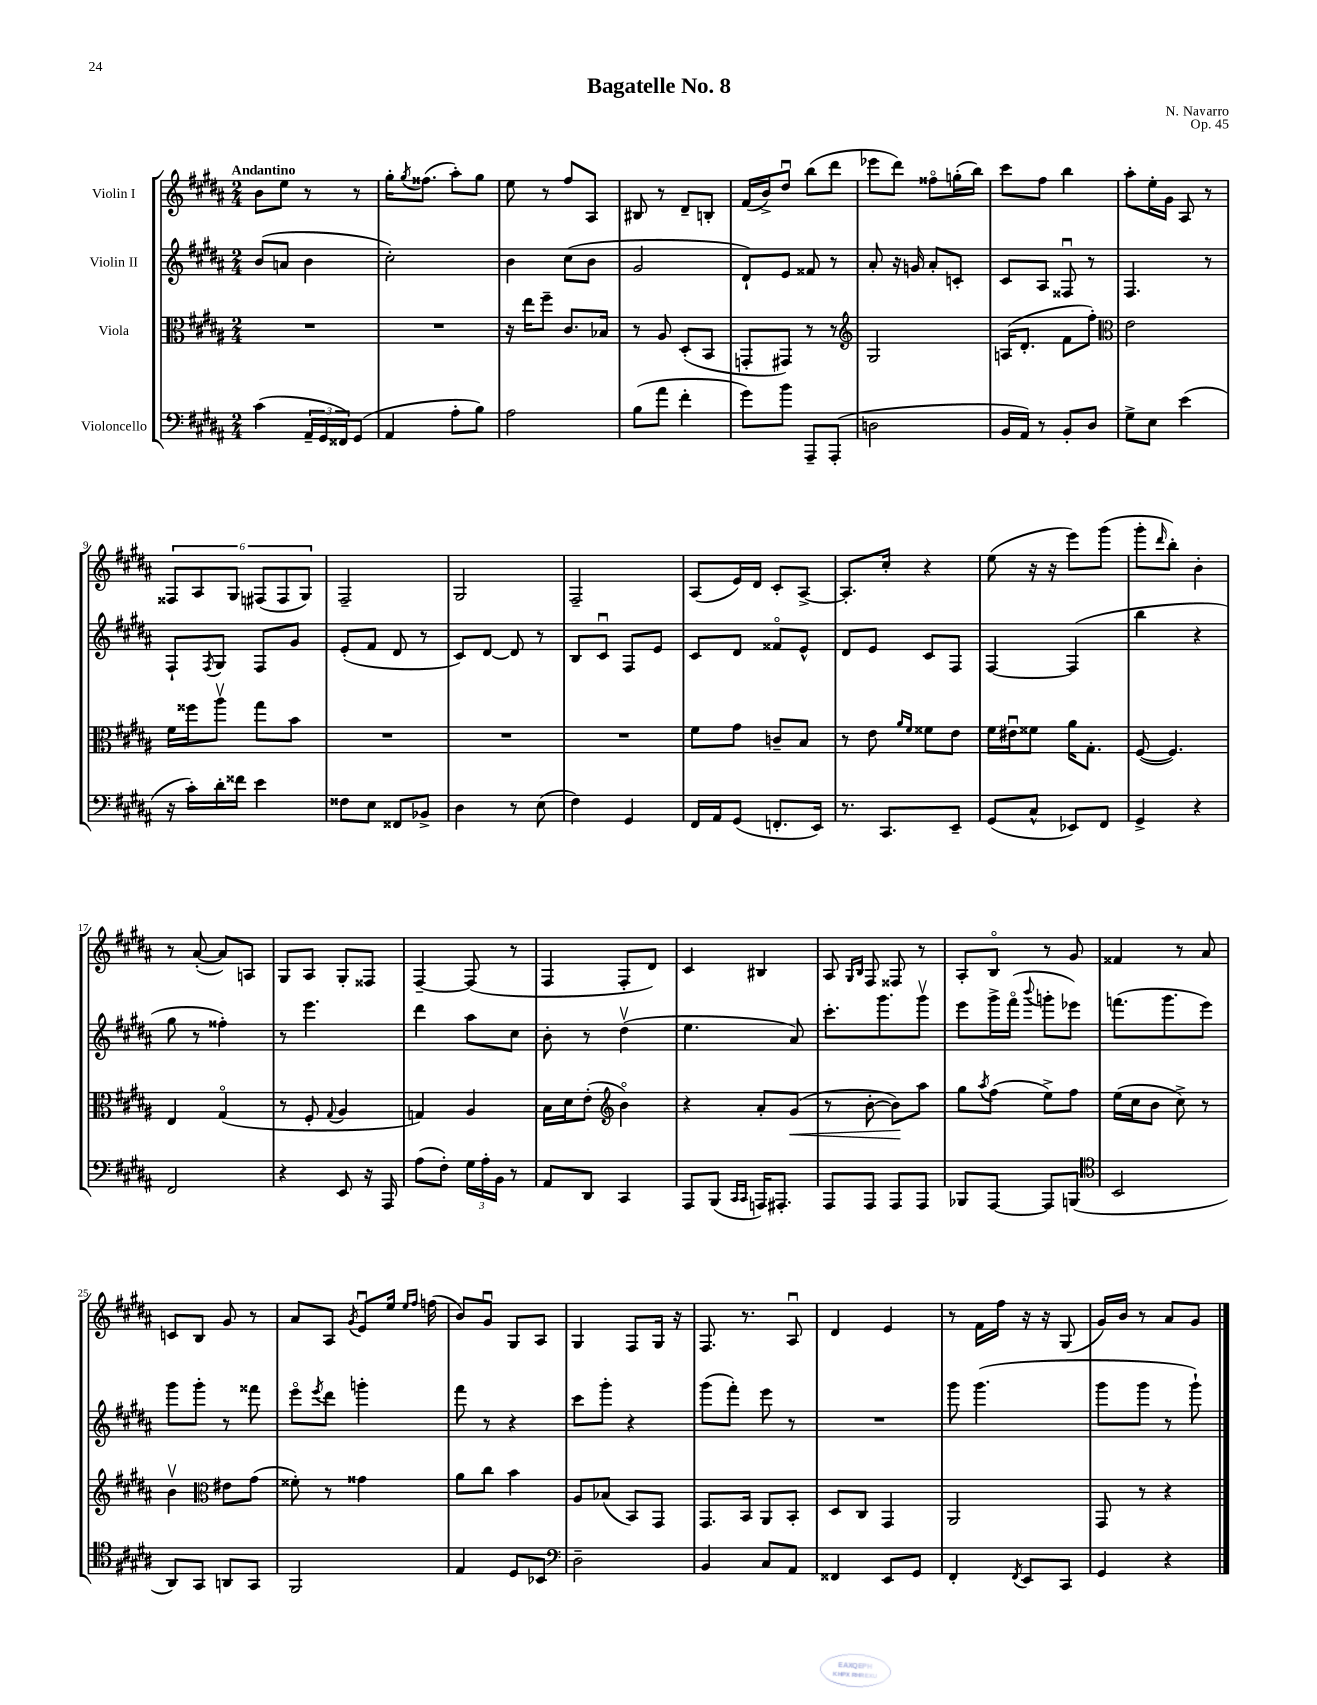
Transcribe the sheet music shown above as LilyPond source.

\header { title = "Bagatelle No. 8" composer = "N. Navarro" opus = "Op. 45" }
<<
\new StaffGroup <<
\new Staff = "s0" \with { instrumentName = "Violin I" } {
    \clef treble \key b \major \numericTimeSignature \time 2/4 \tempo "Andantino"
    b'8 e''8 r8 r8 |
    gis''16-. \acciaccatura { gis''8 } fisis''8.( ais''8-.) gis''8 |
    e''8 r8 fis''8 ais8 |
    bis8 r8 dis'8-- b8-. |
    fis'16( b'16->) dis''8\downbow b''8( dis'''8 |
    ees'''8 dis'''8) fisis''8\flageolet g''16-.( b''16) |
    cis'''8 fis''8 b''4 |
    ais''8-. e''16-. gis'16 ais8 r8 |
    \tuplet 6/4 { fisis8 ais8 gis8 fis8( fis8 gis8) } |
    fis2-- |
    gis2 |
    fis2-- |
    ais8( e'16) dis'16 cis'8-. ais8~-> |
    ais8.-. cis''16-. r4 |
    e''8( r16 r16 e'''8) gis'''8( |
    gis'''8-. \grace { dis'''16 } b''8-.) b'4-. |
    r8 ais'8~-.( ais'8) a8 |
    gis8 ais8 gis8-. fisis8 |
    fis4~-- fis8( r8 |
    fis4 fis8-. dis'8) |
    cis'4 bis4 |
    ais8 \grace { gis16 b16 } fis8 fisis8 r8 |
    ais8-. b8\flageolet r8 gis'8 |
    fisis'4 r8 ais'8 |
    c'8 b8 gis'8 r8 |
    ais'8 ais8 \acciaccatura { gis'8 } e'8\downbow e''16 \grace { e''16 fis''16 } f''16( |
    b'8) gis'8\downbow gis8 ais8 |
    gis4 fis8 gis16 r16 |
    fis8. r8. ais8\downbow |
    dis'4 e'4 |
    r8 fis'16 fis''16 r16 r16 gis8( |
    gis'16) b'16 r8 ais'8 gis'8 \bar "|." |
}
\new Staff = "s1" \with { instrumentName = "Violin II" } {
    \clef treble \key b \major \numericTimeSignature \time 2/4
    b'8( a'8 b'4 |
    cis''2-.) |
    b'4 cis''8( b'8 |
    gis'2 |
    dis'8-!) e'8 fisis'8 r8 |
    ais'8-. r16 g'16 ais'8-. c'8-. |
    cis'8 ais8 fisis8\downbow r8 |
    fis4. r8 |
    fis8-! \acciaccatura { fis8 } gis8 fis8 gis'8 |
    e'8-.( fis'8 dis'8 r8 |
    cis'8) dis'8~ dis'8 r8 |
    b8 cis'8\downbow fis8 e'8 |
    cis'8 dis'8 fisis'8\flageolet e'8-^ |
    dis'8 e'8 cis'8 fis8 |
    fis4~ fis4( |
    b''4 r4 |
    gis''8 r8 fisis''4-.) |
    r8 e'''4. |
    dis'''4 ais''8 cis''8 |
    b'8-. r8 dis''4\upbow( |
    e''4. ais'8) |
    cis'''8.-. gis'''8. gis'''8\upbow |
    e'''8 gis'''16-> fis'''16\flageolet( \appoggiatura { b'''8 } g'''8-. ees'''8) |
    f'''8.( gis'''8. e'''8) |
    gis'''8 gis'''8-. r8 fisis'''8 |
    e'''8\flageolet \acciaccatura { e'''8 } dis'''8 g'''4-. |
    fis'''8 r8 r4 |
    cis'''8 gis'''8-. r4 |
    gis'''8( fis'''8-.) e'''8 r8 |
    R2 |
    gis'''8 gis'''4.( |
    gis'''8 gis'''8 r8 gis'''8-!) \bar "|." |
}
\new Staff = "s2" \with { instrumentName = "Viola" } {
    \clef alto \key b \major \numericTimeSignature \time 2/4
    R2 |
    R2 |
    r16 e''16 fis''8-- cis'8. bes16 |
    r8 ais8 dis8-.( b,8 |
    g,8-. gis,8) r8 r8 |
    \clef treble gis2 |
    a16( dis'8.-. fis'8 fis''8-.) |
    \clef alto e'2 |
    fis'16 fisis''16 ais''8\upbow gis''8 b'8 |
    R2 |
    R2 |
    R2 |
    fis'8 gis'8 c'8-- b8 |
    r8 e'8 \grace { ais'16 fis'16 } fisis'8 e'8 |
    fis'16 eis'16\downbow fisis'8 ais'16 gis8.-. |
    fis8~( fis4.) |
    e4 gis4\flageolet( |
    r8 fis8-. \appoggiatura { gis8 } ais4 |
    g4) ais4 |
    b16 dis'16 e'8-.( \clef treble b'4\flageolet) |
    r4 ais'8-. gis'8\<( |
    r8 b'8~-. b'8\!) ais''8 |
    gis''8 \acciaccatura { ais''8 } fis''8( e''8->) fis''8 |
    e''16( cis''16 b'8 cis''8->) r8 |
    b'4\upbow \clef alto eis'8 gis'8( |
    fisis'8-.) r8 gisis'4 |
    ais'8 cis''8 b'4 |
    ais8 bes8( b,8) gis,8 |
    gis,8. b,16 ais,8 b,8-. |
    dis8 cis8 gis,4 |
    ais,2 |
    gis,8 r8 r4 \bar "|." |
}
\new Staff = "s3" \with { instrumentName = "Violoncello" } {
    \clef bass \key b \major \numericTimeSignature \time 2/4
    cis'4( \tuplet 3/2 { ais,16-- gis,16 fisis,16) } gis,8( |
    ais,4 ais8-. b8) |
    ais2 |
    b8( ais'8 fis'4-. |
    gis'8) b'8 ais,,8-- ais,,8-.( |
    d2 |
    b,16 ais,16) r8 b,8-. dis8 |
    gis8-> e8 e'4( |
    r16 cis'16-.) dis'16-. fisis'16 e'4 |
    fisis8 e8 fisis,8 bes,8-> |
    dis4 r8 e8( |
    fis4) gis,4 |
    fis,16 ais,16 gis,8( f,8.-. e,16) |
    r8. cis,8. e,8-- |
    gis,8( cis8-^ ees,8) fis,8 |
    gis,4-> r4 |
    fis,2 |
    r4 e,8 r16 ais,,16 |
    ais8( fis8-.) \tuplet 3/2 { gis16 ais16-. b,16 } r8 |
    ais,8 dis,8 cis,4 |
    ais,,8 b,,8( \grace { cis,16 cis,16 } a,,16) ais,,8.-. |
    ais,,8 ais,,8 ais,,8 ais,,8 |
    bes,,8 ais,,8~ ais,,8 b,,8( |
    \clef tenor b,2 |
    ais,8) gis,8 a,8 gis,8 |
    fis,2 |
    e4 dis8 bes,8 |
    \clef bass dis2-- |
    b,4 cis8 ais,8 |
    fisis,4 e,8 gis,8 |
    fis,4-. \acciaccatura { fis,8 } e,8 cis,8 |
    gis,4 r4 \bar "|." |
}
>>
>>
